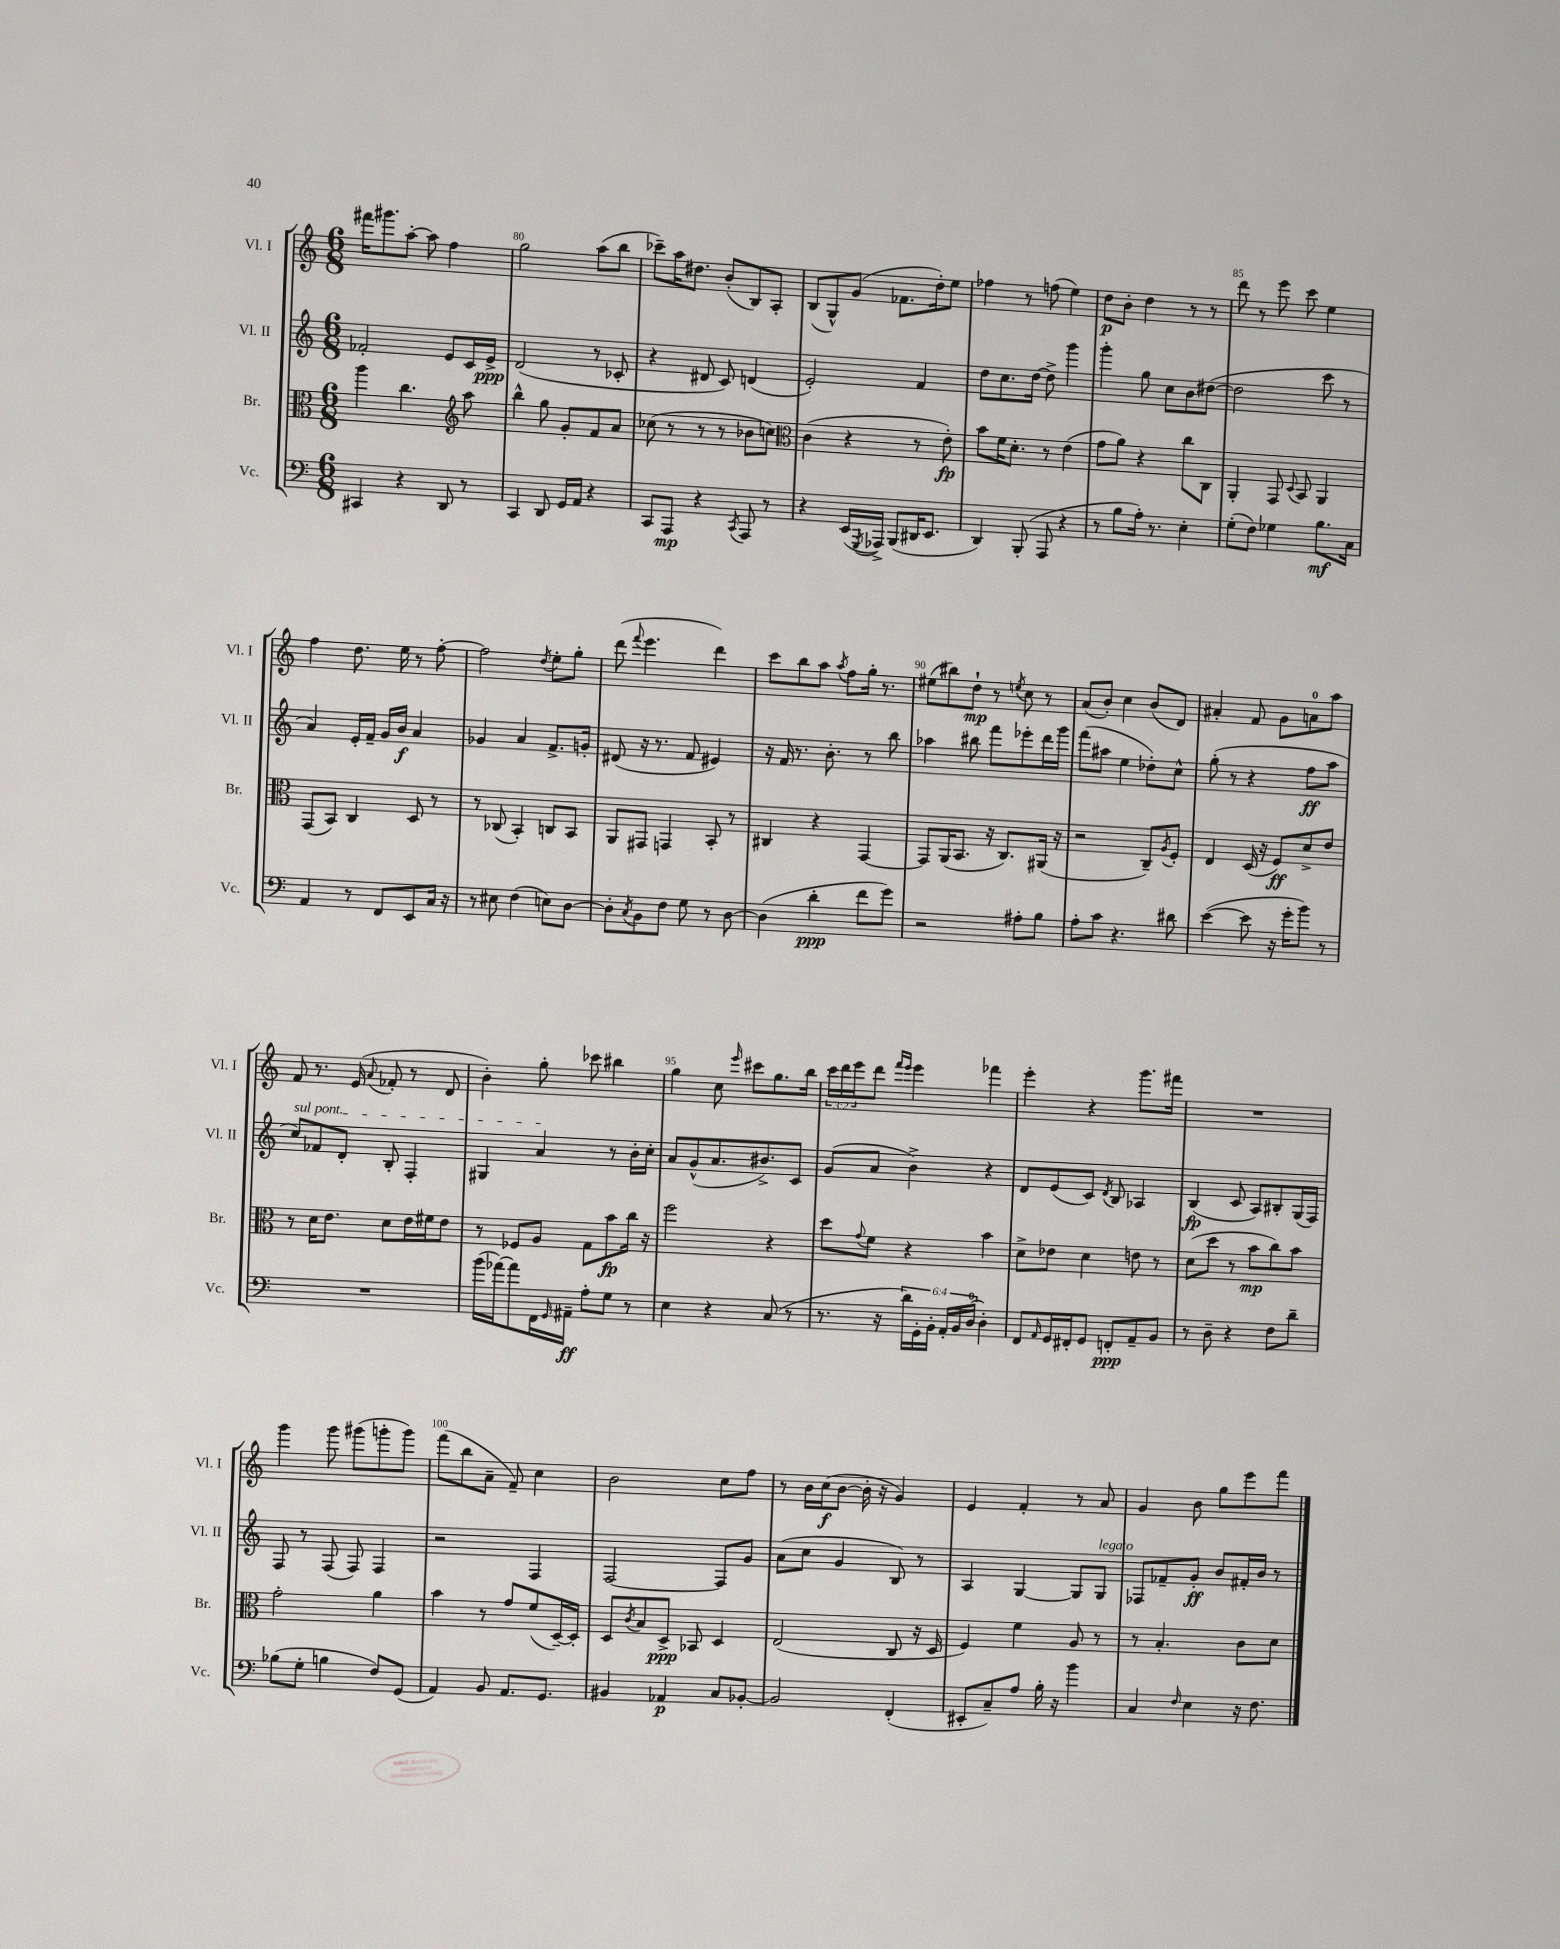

**kern	**dynam	**kern	**dynam	**kern	**dynam	**kern	**dynam
*part4	*part4	*part3	*part3	*part2	*part2	*part1	*part1
*staff4	*staff4	*staff3	*staff3	*staff2	*staff2	*staff1	*staff1
*I"Vc.	*	*I"Br.	*	*I"Vl. II	*	*I"Vl. I	*
*I'Vc.	*	*I'Br.	*	*I'Vl. II	*	*I'Vl. I	*
*clefF4	*	*clefC3	*	*clefG2	*	*clefG2	*
*k[]	*	*k[]	*	*k[]	*	*k[]	*
*M6/8	*	*M6/8	*	*M6/8	*	*M6/8	*
=79	=79	=79	=79	=79	=79	=79	=79
4CC#X/	.	4aa\	.	2f-X'/	.	16fff#X\KL	.
.	.	.	.	.	.	8.ggg#X\	.
4r	.	4.cc\	.	.	.	[8aa'\J	.
.	.	.	.	.	.	8aa\]	.
8DD/	.	.	.	8e/L	.	4ff\	.
*	*	*clefG2	*	*	*	*	*
8r	.	8aa\	.	16c/L	.	.	.
.	.	.	.	16e^/JJ	ppp	.	.
=80	=80	=80	=80	=80	=80	=80	=80
4CC/	.	4bb^^\	.	(2d/	.	2gg\	.
8DD/	.	8gg\	.	.	.	.	.
16GG/LL	.	8g'/L	.	.	.	.	.
16AA/JJ	.	.	.	.	.	.	.
4r	.	8f/	.	8r	.	(8aa\L	.
.	.	8a/J	.	8c-X'/	.	8bb\J	.
=81	=81	=81	=81	=81	=81	=81	=81
8CC/L	.	(8cc-X\	.	4r	.	8ccc-X~\L)	.
8AAA/J	mp	8r	.	.	.	16aa\K	.
.	.	.	.	.	.	8.dd#X\J	.
4r	.	8r	.	8d#X/	.	.	.
.	.	8r	.	8c/)	.	(8b'/L	.
8qCC/	.	.	.	.	.	.	.
8AAA/	.	8b-X\L	.	(4dn/	.	8B/)	.
8r	.	8ccn\J)	.	.	.	8A'/J	.
=82	=82	=82	=82	=82	=82	=82	=82
*	*	*clefC3	*	*	*	*	*
4r	.	(4c\	.	2e'/)	.	(8B/L	.
.	.	.	.	.	.	8G^^/)	.
(16EE/LL	.	4r	.	.	.	(8g/J	.
8qGGG/	.	.	.	.	.	.	.
16AAA-X^/JJ)	.	.	.	.	.	.	.
(8BBB/L	.	.	.	.	.	8.f-X\L	.
16DD#X/K	.	8r	.	4f/	.	.	.
8.EE/J	.	.	.	.	.	16dd'\k)	.
.	.	8e'\)	fp	.	.	8ee\J	.
=83	=83	=83	=83	=83	=83	=83	=83
4DD/)	.	8b\L	.	8dd\L	.	4ff-X\	.
.	.	16f\K	.	8.cc\	.	.	.
.	.	8.d'\J	.	.	.	.	.
(8BBB'/	.	.	.	.	.	8r	.
.	.	.	.	[16dd\Jk	.	.	.
8AAA/	.	8r	.	8dd^\]	.	(8ffn\	.
4r	.	(4e\	.	4ggg\	.	4ee\)	.
=84	=84	=84	=84	=84	=84	=84	=84
8r	.	8g\L	.	4ggg'\	.	8dd\L	p
8B\L	.	8a\J)	.	.	.	8b'\J	.
16A'\Jk)	.	4r	.	8gg\	.	4dd\	.
8.r	.	.	.	.	.	.	.
.	.	.	.	8cc\L	.	.	.
4E'\	.	8cc\L	.	8b\	.	8r	.
.	.	8C\J	.	([8dd#X\J	.	8r	.
=85	=85	=85	=85	=85	=85	=85	=85
(8G'\L	.	4AA'/	.	2dd#\]	.	8ddd\	.
8F\J)	.	.	.	.	.	8r	.
4G-X\	.	8GG/	.	.	.	8eee\	.
.	.	8qqD/	.	.	.	.	.
.	.	8BB/	.	.	.	8ccc\	.
8.B\L	mf	4AA/	.	8ccc\	.	4ee\	.
.	.	.	.	8r	.	.	.
16C\Jk	.	.	.	.	.	.	.
!!LO:LB:g=z
=86	=86	=86	=86	=86	=86	=86	=86
4AA/	.	(8GG/L	.	4a/)	.	4ff\	.
.	.	8BB/J)	.	.	.	.	.
8r	.	4C/	.	16e'/LL	.	8.dd\	.
.	.	.	.	16f~/JJ	.	.	.
8FF/L	.	.	.	16g/LL	.	.	.
.	.	.	.	16b/JJ	f	16ee\	.
8EE/	.	8D/	.	4a/	.	8r	.
16C/Jk	.	8r	.	.	.	[8ff'\	.
16r	.	.	.	.	.	.	.
=87	=87	=87	=87	=87	=87	=87	=87
8r	.	8r	.	4g-X/	.	2ff\]	.
8E#X\	.	(8C-X/	.	.	.	.	.
(4F\	.	4BB'/)	.	4a/	.	.	.
.	.	.	.	.	.	8qdd/	.
8En\L)	.	8Cn/L	.	8.f^/L	.	8ee'\L	.
[8D\J	.	8BB/J	.	.	.	8gg'\J	.
.	.	.	.	16gn'/Jk	.	.	.
=88	=88	=88	=88	=88	=88	=88	=88
8D'\L]	.	8AA/L	.	(8d#X/	.	(8ddd\	.
8qC/	.	.	.	.	.	8qqfff/	.
8BB\	.	8GG#X/J	.	16r	.	4.eee\	.
.	.	.	.	8.r	.	.	.
8F\J	.	4GGn/	.	.	.	.	.
8G\	.	.	.	8f/	.	.	.
8r	.	8BB'/	.	4e#X/)	.	4ddd\)	.
[8D\	.	8r	.	.	.	.	.
=89	=89	=89	=89	=89	=89	=89	=89
(4D\]	.	4C#X/	.	16r	.	8ccc\L	.
.	.	.	.	16f/	.	.	.
.	.	.	.	8.r	.	8bb\	.
4d'\	ppp	4r	.	.	.	8aa\J	.
.	.	.	.	8.b'\	.	.	.
.	.	.	.	.	.	8qaa/	.
.	.	.	.	.	.	8ff\L	.
8f\L	.	[4GG/	.	8r	.	16gg'\Jk	.
.	.	.	.	.	.	8.r	.
8g\J)	.	.	.	8bb\	.	.	.
=90	=90	=90	=90	=90	=90	=90	=90
2r	.	8GG/L]	.	4aa-X\	.	(8ee#X\L	.
.	.	(16AA/K	.	.	.	8bb#X\)	.
.	.	8.BB/J	.	.	.	.	.
.	.	.	.	8bb#X\	.	8dd`\J	mp
.	.	16r	.	8fff\L	.	8r	.
.	.	8.C/L)	.	.	.	.	.
.	.	.	.	.	.	8qeen/	.
8A#X'\L	.	.	.	8eee-X'\	.	8cc\	.
8B\J	.	(16AA#X/Jk	.	16ddd\L	.	8r	.
.	.	16r	.	16ggg\JJ	.	.	.
=91	=91	=91	=91	=91	=91	=91	=91
8A'\L	.	2r	.	(8fff\L	.	(8a/L	.
8c\J	.	.	.	8aa#X\J	.	8b'/J)	.
4.r	.	.	.	4ee\	.	4cc\	.
.	.	8C~/L)	.	8dd-X'\L)	.	(8b/L	.
.	.	8qA/	.	.	.	.	.
8d#X\	.	8F'/J	.	8cc^^\J	.	8d/J)	.
=92	=92	=92	=92	=92	=92	=92	=92
([4e\	.	4E/	.	(8gg'\	.	4a#X'/	.
.	.	.	.	8r	.	.	.
8e\]	.	(16D/	.	4r	.	8f/	.
.	.	16r	.	.	.	.	.
16r	.	8F/L)	ff	.	.	8g\L	.
16g'\KL	.	.	.	.	.	.	.
8b\J)	.	8d^/	.	8ff\L	ff	8an\	.
8r	.	8e/J	.	8aa\J	.	8aa\J	.
!!LO:LB:g=z
=93	=93	=93	=93	=93	=93	=93	=93
!	!	!	!	!LO:TX:a:i:t=sul pont.	!	!	!
2.r	.	8r	.	8cc/L)	.	8f/	.
.	.	16d\KL	.	8f-X/	.	8.r	.
.	.	8.e\J	.	.	.	.	.
.	.	.	.	8d'/J	.	.	.
.	.	.	.	.	.	(16e/	.
.	.	.	.	.	.	8qqa/	.
.	.	8d\L	.	8B'/	.	8f-X'/	.
.	.	16e\L	.	4F'/	.	8r	.
.	.	16f#X\J	.	.	.	.	.
.	.	8e\J	.	.	.	8d/	.
=94	=94	=94	=94	=94	=94	=94	=94
(16b\LL	.	8r	.	4G#X/	.	4b'\)	.
[16a-X\J)	.	.	.	.	.	.	.
8a-\]	.	8F-X/L	.	.	.	.	.
16FF\L	.	8A/J	.	4a/	.	8gg'\	.
16qqGG/	.	.	.	.	.	.	.
16AA#X~\JJ	ff	.	.	.	.	.	.
8A'\L	.	8G\L	.	.	.	8ccc-X\	.
8G\J	.	8b\	fp	8r	.	4bb#X\	.
8r	.	16cc\Jk	.	16b'\LL	.	.	.
.	.	16r	.	16cc'\JJ	.	.	.
=95	=95	=95	=95	=95	=95	=95	=95
4E\	.	2ff\	.	8a/L	.	4gg\	.
.	.	.	.	(8g^^/	.	.	.
4r	.	.	.	8.a/	.	8cc\	.
.	.	.	.	.	.	16qqeee/	.
.	.	.	.	.	.	8ccc#X\L	.
.	.	.	.	8.b#X^/)	.	.	.
(8C/	.	4r	.	.	.	8.gg\	.
8r	.	.	.	8c/J	.	.	.
.	.	.	.	.	.	16bb\Jk	.
=96	=96	=96	=96	=96	=96	=96	=96
8.r	.	8dd\L	.	(8g/L	.	24ccc\LL	.
.	.	.	.	.	.	24ddd\	.
.	.	.	.	.	.	24eee\J	.
.	.	8qqg/	.	.	.	.	.
.	.	8f\J	.	8a/J	.	8ddd\J	.
16r	.	.	.	.	.	.	.
.	.	.	.	.	.	16qqfff/LL	.
.	.	.	.	.	.	16qqeee/JJ	.
24d\LL)	.	4r	.	4b^\)	.	4eee\	.
24GG'\	.	.	.	.	.	.	.
24BB'\JJ	.	.	.	.	.	.	.
24AA'/LL	.	.	.	.	.	.	.
24BB/	.	.	.	.	.	.	.
(24D/JJ	.	.	.	.	.	.	.
4D'\)	.	4b\	.	4r	.	4fff-X\	.
=97	=97	=97	=97	=97	=97	=97	=97
8FF/L	.	8d^\L	.	8d/L	.	4eee'\	.
16qqAA/	.	.	.	.	.	.	.
16GG/L	.	8e-X\J	.	(8e/	.	.	.
16FF#X'/J	.	.	.	.	.	.	.
8GG/J	.	4d\	.	8c/J)	.	4r	.
.	.	.	.	8qd/	.	.	.
8FFn'/L	ppp	.	.	8B/	.	.	.
8AA~/	.	8en\	.	4A-X/	.	8.ggg\L	.
8BB/J	.	8r	.	.	.	.	.
.	.	.	.	.	.	16fff#X\Jk	.
=98	=98	=98	=98	=98	=98	=98	=98
8r	.	(8d\L	.	(4B/	fp	2.r	.
8D~\	.	8dd\J	.	.	.	.	.
4r	.	8r	.	8c/	.	.	.
.	.	8b\L	mp	8A/L)	.	.	.
8F\L	.	8cc\)	.	8B#X'/	.	.	.
8d~\J	.	8b\J	.	(16G/L	.	.	.
.	.	.	.	16F/JJ)	.	.	.
!!LO:LB:g=z
=99	=99	=99	=99	=99	=99	=99	=99
(8B-X\L	.	2g'\	.	8F/	.	4ggg\	.
8G'\J	.	.	.	8r	.	.	.
4Bn\	.	.	.	(8F/	.	8ggg\	.
.	.	.	.	8F/)	.	(8ggg#X\L	.
8F/L)	.	4a\	.	4F/	.	8gggn'\	.
(8GG/J	.	.	.	.	.	8ggg\J)	.
=100	=100	=100	=100	=100	=100	=100	=100
4AA/)	.	4b\	.	2r	.	(8fff\L	.
.	.	.	.	.	.	8bb\	.
8BB/	.	8r	.	.	.	8a~\J	.
8.AA/L	.	8g/L	.	.	.	8f~/)	.
.	.	(8f/	.	4F/	.	4cc\	.
8.GG/J	.	.	.	.	.	.	.
.	.	[16D~/L)	.	.	.	.	.
.	.	16D'/JJ]	.	.	.	.	.
=101	=101	=101	=101	=101	=101	=101	=101
4BB#X/	.	8D/L	.	[2F/	.	2b\	.
.	.	8qc/	.	.	.	.	.
.	.	8B/	.	.	.	.	.
4AA-X/	p	8D^/J	ppp	.	.	.	.
.	.	8BB-X/	.	.	.	.	.
8C/L	.	4D/	.	8F/L]	.	8cc\L	.
[8BB-X'/J	.	.	.	8g/J	.	8ff\J	.
=102	=102	=102	=102	=102	=102	=102	=102
2BB-/]	.	(2E/	.	(8a\L	.	8r	.
.	.	.	.	8cc\J	.	16b\LL	.
.	.	.	.	.	.	(16cc\J	f
.	.	.	.	4g/	.	[8b\J	.
.	.	.	.	.	.	16b'\]	.
.	.	.	.	.	.	16r	.
(4FF'/	.	8C/	.	8B/)	.	4g/)	.
.	.	16r	.	8r	.	.	.
.	.	16D/	.	.	.	.	.
=103	=103	=103	=103	=103	=103	=103	=103
8EE#X'/L	.	4F/)	.	4A/	.	4e/	.
8C~/)	.	.	.	.	.	.	.
8A/J	.	4f\	.	[4G/	.	4f'/	.
16B'\	.	.	.	.	.	.	.
16r	.	.	.	.	.	.	.
4b\	.	8A/	.	8G/L]	.	8r	.
!	!	!	!	!LO:TX:a:i:t=legato	!	!	!
.	.	8r	.	8G/J	.	8a/	.
=104	=104	=104	=104	=104	=104	=104	=104
4C/	.	8r	.	8F-X/L	.	4g/	.
.	.	4.B'/	.	8f-X~/	.	.	.
16qqF/	.	.	.	.	.	.	.
4E\	.	.	.	8g'/J	ff	8b\	.
.	.	.	.	8b/L	.	8gg\L	.
16r	.	8c\L	.	16f#X'/L	.	8eee\	.
8.F\	.	.	.	16b/JJ	.	.	.
.	.	8d\J	.	8r	.	8fff\J	.
==	==	==	==	==	==	==	==
*-	*-	*-	*-	*-	*-	*-	*-
